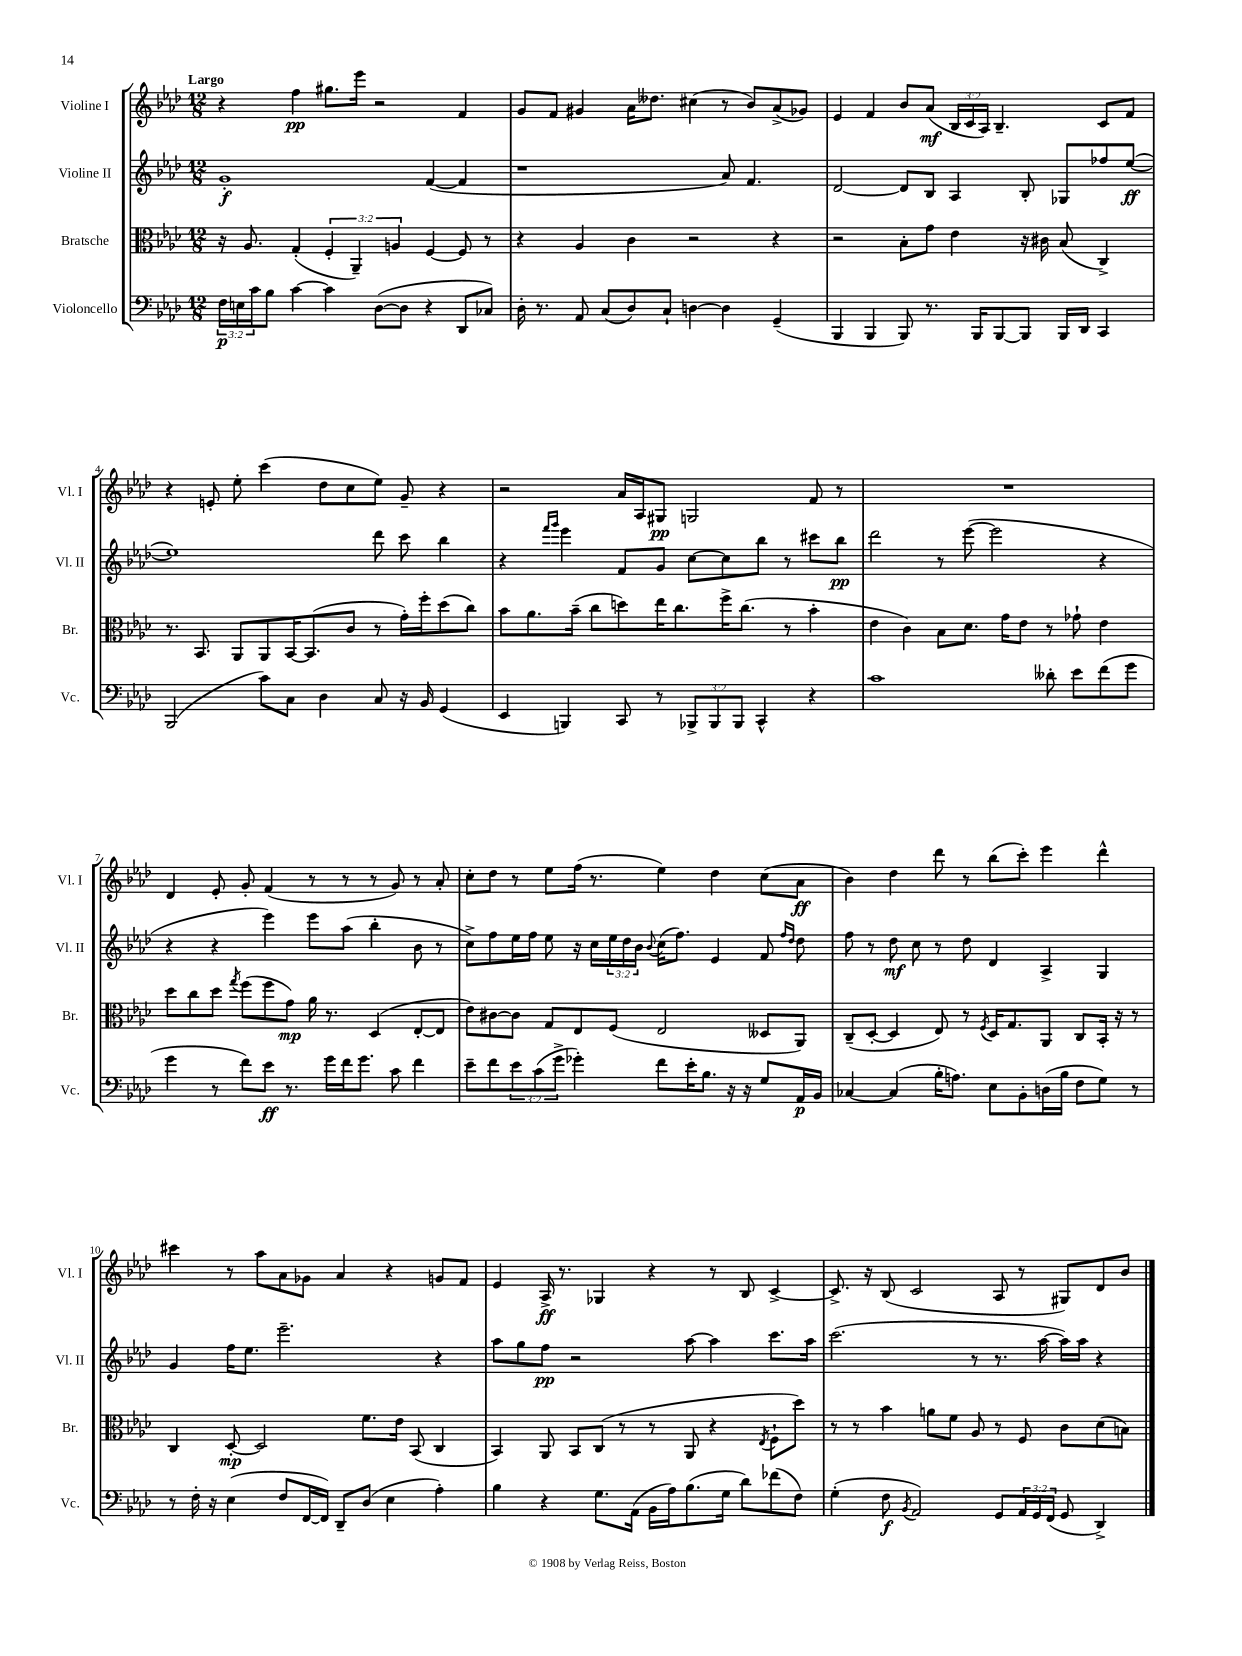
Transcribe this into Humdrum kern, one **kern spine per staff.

**kern	**dynam	**kern	**dynam	**kern	**dynam	**kern	**dynam
*part4	*part4	*part3	*part3	*part2	*part2	*part1	*part1
*staff4	*staff4	*staff3	*staff3	*staff2	*staff2	*staff1	*staff1
*I"Violoncello	*	*I"Bratsche	*	*I"Violine II	*	*I"Violine I	*
*I'Vc.	*	*I'Br.	*	*I'Vl. II	*	*I'Vl. I	*
*clefF4	*	*clefC3	*	*clefG2	*	*clefG2	*
*k[b-e-a-d-]	*	*k[b-e-a-d-]	*	*k[b-e-a-d-]	*	*k[b-e-a-d-]	*
*M12/8	*	*M12/8	*	*M12/8	*	*M12/8	*
=1	=1	=1	=1	=1	=1	=1	=1
!	!	!	!	!	!	!LO:TX:a:B:t=Largo	!
24F\LL	p	16r	.	1g'	f	4r	.
24En\	.	.	.	.	.	.	.
.	.	8.A-/	.	.	.	.	.
24c\J	.	.	.	.	.	.	.
8B-\J	.	.	.	.	.	.	.
[4c\	.	(4G'/	.	.	.	4ff\	pp
4c\]	.	6F'/	.	.	.	8.gg#X\L	.
.	.	6AA-~/)	.	.	.	.	.
.	.	.	.	.	.	16eee-\Jk	.
([8D-\L	.	.	.	.	.	2r	.
.	.	6An/	.	.	.	.	.
8D-\J]	.	.	.	.	.	.	.
4r	.	[4F/	.	([4f/	.	.	.
8DD-/L	.	8F/]	.	4f/]	.	4f/	.
8C-X/J)	.	8r	.	.	.	.	.
=2	=2	=2	=2	=2	=2	=2	=2
16D-'\	.	4r	.	1r	.	8g/L	.
8.r	.	.	.	.	.	.	.
.	.	.	.	.	.	8f/J	.
8AA-/	.	4A-/	.	.	.	4g#X/	.
(8C/L	.	.	.	.	.	.	.
8D-/)	.	4c\	.	.	.	16a-\KL	.
.	.	.	.	.	.	8.dd--X\J	.
8C`/J	.	.	.	.	.	.	.
[4Dn\	.	2r	.	.	.	(4cc#X\	.
4D\]	.	.	.	8a-/)	.	8r	.
.	.	.	.	4.f/	.	8b-/L)	.
(4GG~/	.	4r	.	.	.	(8a-^/	.
.	.	.	.	.	.	8g-X/J)	.
=3	=3	=3	=3	=3	=3	=3	=3
4BBB-/	.	2r	.	[2d-/	.	4e-/	.
4BBB-/	.	.	.	.	.	4f/	.
8BBB-/)	.	8B-'\L	.	8d-/L]	.	8b-/L	.
8.r	.	8g\J	.	8B-/J	.	(8a-/J	mf
.	.	4e-\	.	4A-/	.	24B-/LL	.
.	.	.	.	.	.	24c/	.
16BBB-/KL	.	.	.	.	.	.	.
.	.	.	.	.	.	24A-/JJ)	.
[8BBB-/	.	.	.	.	.	4.B-~/	.
8BBB-/J]	.	16r	.	8B-'/	.	.	.
.	.	16c#X\	.	.	.	.	.
16BBB-/LL	.	(8B-/	.	8G-X/L	.	.	.
16DD-/JJ	.	.	.	.	.	.	.
4CC/	.	4C^/)	.	8ff-X/	.	8c/L	.
.	.	.	.	([8ee-/J	ff	8f/J	.
!!LO:LB:g=z
=4	=4	=4	=4	=4	=4	=4	=4
(2BBB-/	.	8.r	.	1ee-])	.	4r	.
.	.	8.BB-/	.	.	.	.	.
.	.	.	.	.	.	8en'/	.
.	.	8AA-/L	.	.	.	8ee-'\	.
8c\L)	.	8AA-/	.	.	.	(4ccc\	.
8C\J	.	[16BB-/K	.	.	.	.	.
.	.	(8.BB-/]	.	.	.	.	.
4D-\	.	.	.	.	.	8dd-\L	.
.	.	8c/J	.	.	.	8cc\	.
8C/	.	8r	.	8ddd-\	.	8ee-\J)	.
16r	.	16g'\LL)	.	8ccc\	.	8g~/	.
16BB-/	.	16ff'\J	.	.	.	.	.
(4GG/	.	(8dd-\	.	4bb-\	.	4r	.
.	.	8cc\J)	.	.	.	.	.
=5	=5	=5	=5	=5	=5	=5	=5
4EE-/	.	8b-\L	.	4r	.	2r	.
.	.	8.a-\	.	.	.	.	.
.	.	.	.	16qqfff/LL	.	.	.
.	.	.	.	16qqggg/JJ	.	.	.
4BBBn/)	.	.	.	4eee-\	.	.	.
.	.	(16b-~\Jk	.	.	.	.	.
.	.	8cc\L	.	.	.	.	.
8CC/	.	8ddn\)	.	8f/L	.	16a-/LL	.
.	.	.	.	.	.	16A-/J	.
8r	.	16ee-\K	.	8g/J	.	8G#X/J	pp
.	.	8.cc\	.	.	.	.	.
12BBB-X^/L	.	.	.	[8cc\L	.	2Gn/	.
12BBB-/	.	.	.	.	.	.	.
.	.	16ff^\K	.	8cc\]	.	.	.
12BBB-/J	.	.	.	.	.	.	.
.	.	(8.cc\J	.	.	.	.	.
4CC^^/	.	.	.	8bb-\J	.	.	.
.	.	8r	.	8r	.	.	.
4r	.	4b-'\	.	8ccc#X\L	.	8f/	.
.	.	.	.	8bb-\J	pp	8r	.
=6	=6	=6	=6	=6	=6	=6	=6
1c	.	4e-\	.	2ddd-\	.	1.r	.
.	.	4c\)	.	.	.	.	.
.	.	8B-\L	.	8r	.	.	.
.	.	8.d-\J	.	([8eee-\	.	.	.
.	.	.	.	2eee-\]	.	.	.
.	.	16g\KL	.	.	.	.	.
.	.	8e-\J	.	.	.	.	.
8d--X'\	.	8r	.	.	.	.	.
8e-\L	.	8g-X`\	.	.	.	.	.
(8f\	.	4e-\	.	4r	.	.	.
8g\J	.	.	.	.	.	.	.
!!LO:LB:g=z
=7	=7	=7	=7	=7	=7	=7	=7
4g\	.	8dd-\L	.	4r	.	4d-/	.
.	.	8cc\	.	.	.	.	.
8r	.	8dd-\J	.	4r	.	8e-'/	.
.	.	8qgg/	.	.	.	.	.
8f\L)	.	(8ff\L	.	.	.	8g'/	.
8e-\J	ff	8ff\	.	4eee-\)	.	(4f/	.
8.r	.	8g\J)	mp	.	.	.	.
.	.	16a-\	.	8eee-\L	.	8r	.
16g\LL	.	8.r	.	.	.	.	.
16f\J	.	.	.	(8aa-\J	.	8r	.
8.g\J	.	.	.	.	.	.	.
.	.	(4D-/	.	4bb-'\	.	8r	.
8c\	.	.	.	.	.	8g/)	.
4f\	.	[8E-'/L	.	8b-\	.	8r	.
.	.	8E-/J]	.	8r	.	8a-'/	.
=8	=8	=8	=8	=8	=8	=8	=8
8e-~\L	.	8e-\L)	.	8cc^\L)	.	8cc'\L	.
8f\	.	[8c#X\	.	8ff\	.	8dd-\J	.
12e-\	.	8c#\J]	.	16ee-\L	.	8r	.
.	.	.	.	16ff\JJ	.	.	.
(12c\	.	.	.	.	.	.	.
.	.	8G/L	.	8ee-\	.	8ee-\L	.
12g^\J	.	.	.	.	.	.	.
4g-X'\)	.	8E-/	.	16r	.	(16ff\Jk	.
.	.	.	.	16cc\LL	.	8.r	.
.	.	(8F/J	.	24ee-\	.	.	.
.	.	.	.	24dd-\	.	.	.
.	.	.	.	24b-\JJ	.	.	.
.	.	.	.	8qqb-/	.	.	.
8f\L	.	2E-/	.	(16cc\KL	.	4ee-\)	.
.	.	.	.	8.ff\J)	.	.	.
16e-'\K	.	.	.	.	.	.	.
8.B-\J	.	.	.	.	.	.	.
.	.	.	.	4e-/	.	4dd-\	.
16r	.	.	.	.	.	.	.
16r	.	.	.	.	.	.	.
8G/L	.	8D--X/L	.	8f/	.	(8cc\L	.
.	.	.	.	16qqff/LL	.	.	.
.	.	.	.	16qqdd-/JJ	.	.	.
16AA-/L	p	8AA-/J)	.	8dd-\	.	8a-\J	ff
16BB-/JJ	.	.	.	.	.	.	.
=9	=9	=9	=9	=9	=9	=9	=9
[4C-X/	.	(8C~/L	.	8ff\	.	4b-\)	.
.	.	[8D-'/J	.	8r	.	.	.
(4C-/]	.	4D-/]	.	8dd-\	mf	4dd-\	.
.	.	.	.	8cc\	.	.	.
16B-'\KL	.	8E-/)	.	8r	.	8ddd-\	.
8.An\J)	.	.	.	.	.	.	.
.	.	8r	.	8dd-\	.	8r	.
.	.	8qF/	.	.	.	.	.
8E-\L	.	16D-/KL	.	4d-/	.	(8bb-\L	.
.	.	8.G/	.	.	.	.	.
8BB-'\	.	.	.	.	.	8ccc'\J)	.
(16Dn\L	.	8AA-/J	.	4A-^/	.	4eee-\	.
16B-\JJ	.	.	.	.	.	.	.
8F\L	.	8C/L	.	.	.	.	.
8G\J)	.	16BB-'/Jk	.	4G/	.	4ddd-^^\	.
.	.	16r	.	.	.	.	.
8r	.	8r	.	.	.	.	.
!!LO:LB:g=z
=10	=10	=10	=10	=10	=10	=10	=10
8r	.	4C/	.	4g/	.	4ccc#X\	.
16F'\	.	.	.	.	.	.	.
16r	.	.	.	.	.	.	.
(4E-\	.	[8D-'/	mp	16ff\KL	.	8r	.
.	.	.	.	8.ee-\J	.	.	.
.	.	2D-/]	.	.	.	8aa-\L	.
8F/L	.	.	.	2.eee-~\	.	8a-\	.
[16FF/L	.	.	.	.	.	8g-X\J	.
16FF/JJ])	.	.	.	.	.	.	.
8DD-~/L	.	.	.	.	.	4a-/	.
(8D-/J	.	8.f\L	.	.	.	.	.
4E-\	.	.	.	.	.	4r	.
.	.	16e-\Jk	.	.	.	.	.
.	.	(8BB-/	.	.	.	.	.
4A-'\)	.	4C/	.	4r	.	8gn/L	.
.	.	.	.	.	.	8f/J	.
=11	=11	=11	=11	=11	=11	=11	=11
4B-\	.	4BB-/)	.	8aa-\L	.	4e-/	.
.	.	.	.	8gg\	.	.	.
4r	.	8AA-/	.	8ff\J	pp	16A-^/	ff
.	.	.	.	.	.	8.r	.
.	.	8BB-/L	.	2r	.	.	.
8.G\L	.	(8C/J	.	.	.	4G-X/	.
.	.	8r	.	.	.	.	.
(16AA-\Jk	.	.	.	.	.	.	.
16BB-\LL	.	8r	.	.	.	4r	.
16A-\J)	.	.	.	.	.	.	.
(8.B-\	.	8AA-/	.	[8aa-\	.	.	.
.	.	4r	.	4aa-\]	.	8r	.
16G\Jk	.	.	.	.	.	.	.
8d-\L)	.	.	.	.	.	8B-/	.
.	.	8qE-/	.	.	.	.	.
(8f-X\	.	8F`\L	.	8.ccc\L	.	[4c^/	.
8F\J)	.	8dd-\J)	.	.	.	.	.
.	.	.	.	16aa-\Jk	.	.	.
=12	=12	=12	=12	=12	=12	=12	=12
(4G'\	.	8r	.	(2.ccc\	.	8.c^/]	.
.	.	8r	.	.	.	.	.
.	.	.	.	.	.	16r	.
8F\	f	4b-\	.	.	.	(8B-/	.
8qBB-/	.	.	.	.	.	.	.
2AA-/)	.	.	.	.	.	2c/	.
.	.	8an\L	.	.	.	.	.
.	.	8f\J	.	.	.	.	.
.	.	8A-/	.	8r	.	.	.
8GG/L	.	8r	.	8.r	.	8A-/	.
24AA-/L	.	8F/	.	.	.	8r	.
24GG/	.	.	.	.	.	.	.
.	.	.	.	[16aa-\	.	.	.
(24FF/JJ	.	.	.	.	.	.	.
8GG/	.	8c\L	.	16aa-\LL])	.	8G#X/L)	.
.	.	.	.	16aa-\JJ	.	.	.
4DD-^/)	.	(8d-\	.	4r	.	8d-/	.
.	.	8Bn\J)	.	.	.	8b-/J	.
==	==	==	==	==	==	==	==
*-	*-	*-	*-	*-	*-	*-	*-
